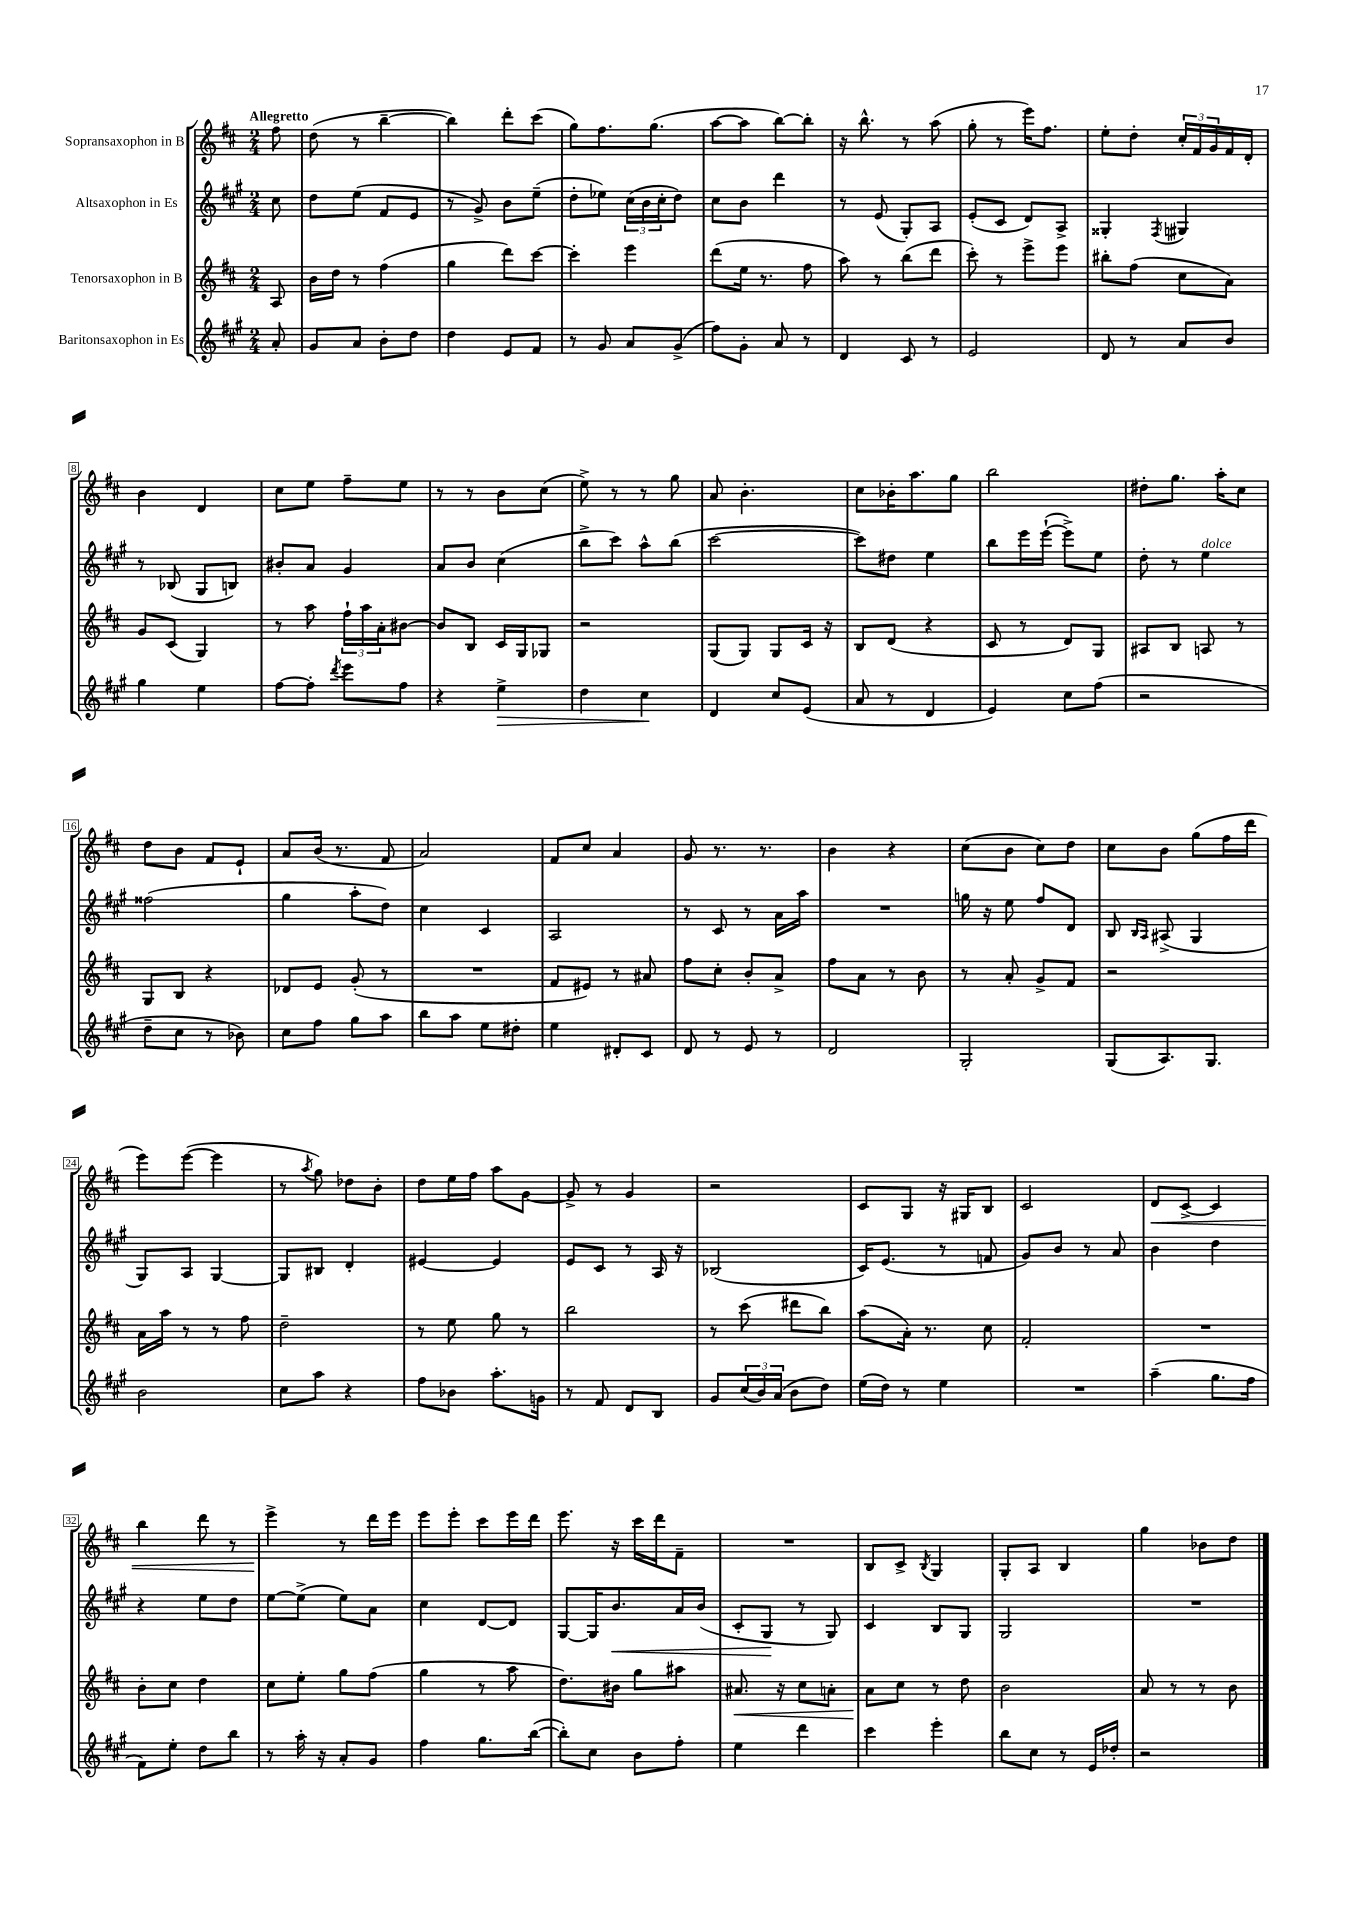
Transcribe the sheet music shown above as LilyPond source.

<<
\new StaffGroup <<
\new Staff = "s0" \with { instrumentName = "Sopransaxophon in B" } {
    \clef treble \key d \major \numericTimeSignature \time 2/4 \partial 8 \tempo "Allegretto"
    fis''8 |
    d''8( r8 b''4~-- |
    b''4) d'''8-. cis'''8( |
    g''8) fis''8. g''8.( |
    a''8~ a''8 b''8~) b''8-. |
    r16 b''8.-^ r8 a''8( |
    g''8-. r8 e'''16) fis''8. |
    e''8-. d''8-. \tuplet 3/2 { cis''16-. fis'16 g'16 } fis'16 d'16-. |
    b'4 d'4 |
    cis''8 e''8 fis''8-- e''8 |
    r8 r8 b'8 cis''8( |
    e''8->) r8 r8 g''8 |
    a'8 b'4.-. |
    cis''8 bes'16-. a''8. g''8 |
    b''2 |
    dis''8-. g''8. a''16-. cis''8 |
    d''8 b'8 fis'8 e'8-! |
    a'8 b'16( r8. fis'8 |
    a'2) |
    fis'8 cis''8 a'4 |
    g'8 r8. r8. |
    b'4 r4 |
    cis''8( b'8 cis''8) d''8 |
    cis''8 b'8 g''8( fis''16 d'''16 |
    e'''8) e'''8~( e'''4 |
    r8 \acciaccatura { a''8 } g''8) des''8 b'8-. |
    d''8 e''16 fis''16 a''8 g'8~ |
    g'8-> r8 g'4 |
    r2 |
    cis'8 g8 r16 gis16 b8 |
    cis'2 |
    d'8\< cis'8~-> cis'4 |
    b''4 d'''8 r8 |
    e'''4->\! r8 d'''16 e'''16 |
    e'''8 e'''8-. cis'''8 e'''16 d'''16 |
    e'''8. r16 cis'''16 d'''16 fis'8-- |
    R2 |
    b8 cis'8-> \acciaccatura { b8 } g4 |
    g8-. a8 b4 |
    g''4 bes'8 d''8 \bar "|." |
}
\new Staff = "s1" \with { instrumentName = "Altsaxophon in Es" } {
    \clef treble \key a \major \numericTimeSignature \time 2/4 \partial 8
    cis''8 |
    d''8 e''8( fis'8 e'8 |
    r8 gis'8->) b'8 e''8--( |
    d''8-. ees''8) \tuplet 3/2 { cis''16( b'16 cis''16-. } d''8) |
    cis''8 b'8 d'''4 |
    r8 e'8( gis8-.) a8 |
    e'8-.( cis'8 d'8) a8-> |
    gisis4-. \acciaccatura { fis8 } gis4 |
    r8 bes8( gis8 b8) |
    bis'8-. a'8 gis'4 |
    a'8 b'8 cis''4( |
    b''8-> cis'''8) a''8-^ b''8( |
    cis'''2~ |
    cis'''8) dis''8 e''4 |
    b''8 e'''16 e'''16~-!( e'''8->) e''8 |
    d''8-. r8 e''4^\markup { \italic "dolce" } |
    fisis''2( |
    gis''4 a''8-. d''8) |
    cis''4 cis'4 |
    a2 |
    r8 cis'8 r8 a'16 a''16 |
    R2 |
    g''16 r16 e''8 fis''8 d'8 |
    b8 \grace { b16 a16 } ais8->( gis4 |
    gis8) a8 gis4~ |
    gis8 bis8 d'4-. |
    eis'4~ eis'4 |
    e'8 cis'8 r8 a16 r16 |
    bes2( |
    cis'16) e'8.( r8 f'8 |
    gis'8) b'8 r8 a'8 |
    b'4 d''4 |
    r4 e''8 d''8 |
    e''8~ e''8->( e''8) a'8 |
    cis''4 d'8~ d'8 |
    gis8~ gis16 b'8.\< a'16 b'16( |
    cis'8-. gis8\! r8 gis8) |
    cis'4 b8 gis8 |
    gis2 |
    R2 \bar "|." |
}
\new Staff = "s2" \with { instrumentName = "Tenorsaxophon in B" } {
    \clef treble \key d \major \numericTimeSignature \time 2/4 \partial 8
    a8 |
    b'16 d''16 r8 fis''4( |
    g''4 d'''8) cis'''8~ |
    cis'''4-. e'''4 |
    d'''8( e''16 r8. fis''8 |
    a''8) r8 b''8( d'''8 |
    cis'''8-.) r8 e'''8-> e'''8 |
    bis''8-. fis''8( cis''8 a'8) |
    g'8 cis'8( g4) |
    r8 a''8 \tuplet 3/2 { fis''16-! a''16 a'16-. } bis'8~ |
    bis'8 b8 cis'16 g16 ges8 |
    r2 |
    g8( g8) g8 cis'16 r16 |
    b8 d'8( r4 |
    cis'8 r8 d'8) g8 |
    ais8 b8 a8 r8 |
    g8 b8 r4 |
    des'8 e'8 g'8-.( r8 |
    R2 |
    fis'8 eis'8) r8 ais'8 |
    fis''8 cis''8-. b'8-. a'8-> |
    fis''8 a'8 r8 b'8 |
    r8 a'8-. g'8-> fis'8 |
    r2 |
    a'16 a''16 r8 r8 fis''8 |
    d''2-- |
    r8 e''8 g''8 r8 |
    b''2 |
    r8 cis'''8( dis'''8 b''8) |
    a''8( a'16-.) r8. cis''8 |
    fis'2-. |
    R2 |
    b'8-. cis''8 d''4 |
    cis''8 e''8-. g''8 fis''8( |
    g''4 r8 a''8 |
    d''8.) bis'16 g''8 ais''8 |
    ais'8.\< r16 cis''8 a'8-. |
    a'8\! cis''8 r8 d''8 |
    b'2 |
    a'8 r8 r8 b'8 \bar "|." |
}
\new Staff = "s3" \with { instrumentName = "Baritonsaxophon in Es" } {
    \clef treble \key a \major \numericTimeSignature \time 2/4 \partial 8
    a'8-. |
    gis'8 a'8 b'8-. d''8 |
    d''4 e'8 fis'8 |
    r8 gis'8 a'8 gis'8->( |
    fis''8) gis'8-. a'8 r8 |
    d'4 cis'8 r8 |
    e'2 |
    d'8 r8 a'8 b'8 |
    gis''4 e''4 |
    fis''8~ fis''8-. \acciaccatura { d'''8 } e'''8 fis''8 |
    r4 e''4->\> |
    d''4 cis''4\! |
    d'4 cis''8 e'8( |
    a'8 r8 d'4 |
    e'4) cis''8 fis''8( |
    r2 |
    d''8-- cis''8 r8 bes'8) |
    cis''8 fis''8 gis''8 a''8 |
    b''8 a''8 e''8 dis''8-. |
    e''4 dis'8-. cis'8 |
    d'8 r8 e'8 r8 |
    d'2 |
    gis2-. |
    gis8( a8.) gis8. |
    b'2 |
    cis''8 a''8 r4 |
    fis''8 bes'8 a''8.-. g'16 |
    r8 fis'8 d'8 b8 |
    gis'8 \tuplet 3/2 { cis''16( b'16) a'16( } b'8 d''8) |
    e''16( d''16) r8 e''4 |
    R2 |
    a''4--( gis''8. fis''16 |
    fis'8) e''8-. d''8 b''8 |
    r8 a''16-. r16 a'8-. gis'8 |
    fis''4 gis''8. b''16~( |
    b''8-.) cis''8 b'8 fis''8-. |
    e''4 d'''4 |
    cis'''4 e'''4-. |
    b''8 cis''8 r8 e'16 des''16-. |
    r2 \bar "|." |
}
>>
>>
\layout { \context { \Score \override BarNumber.stencil = #(make-stencil-boxer 0.1 0.3 ly:text-interface::print) } }
